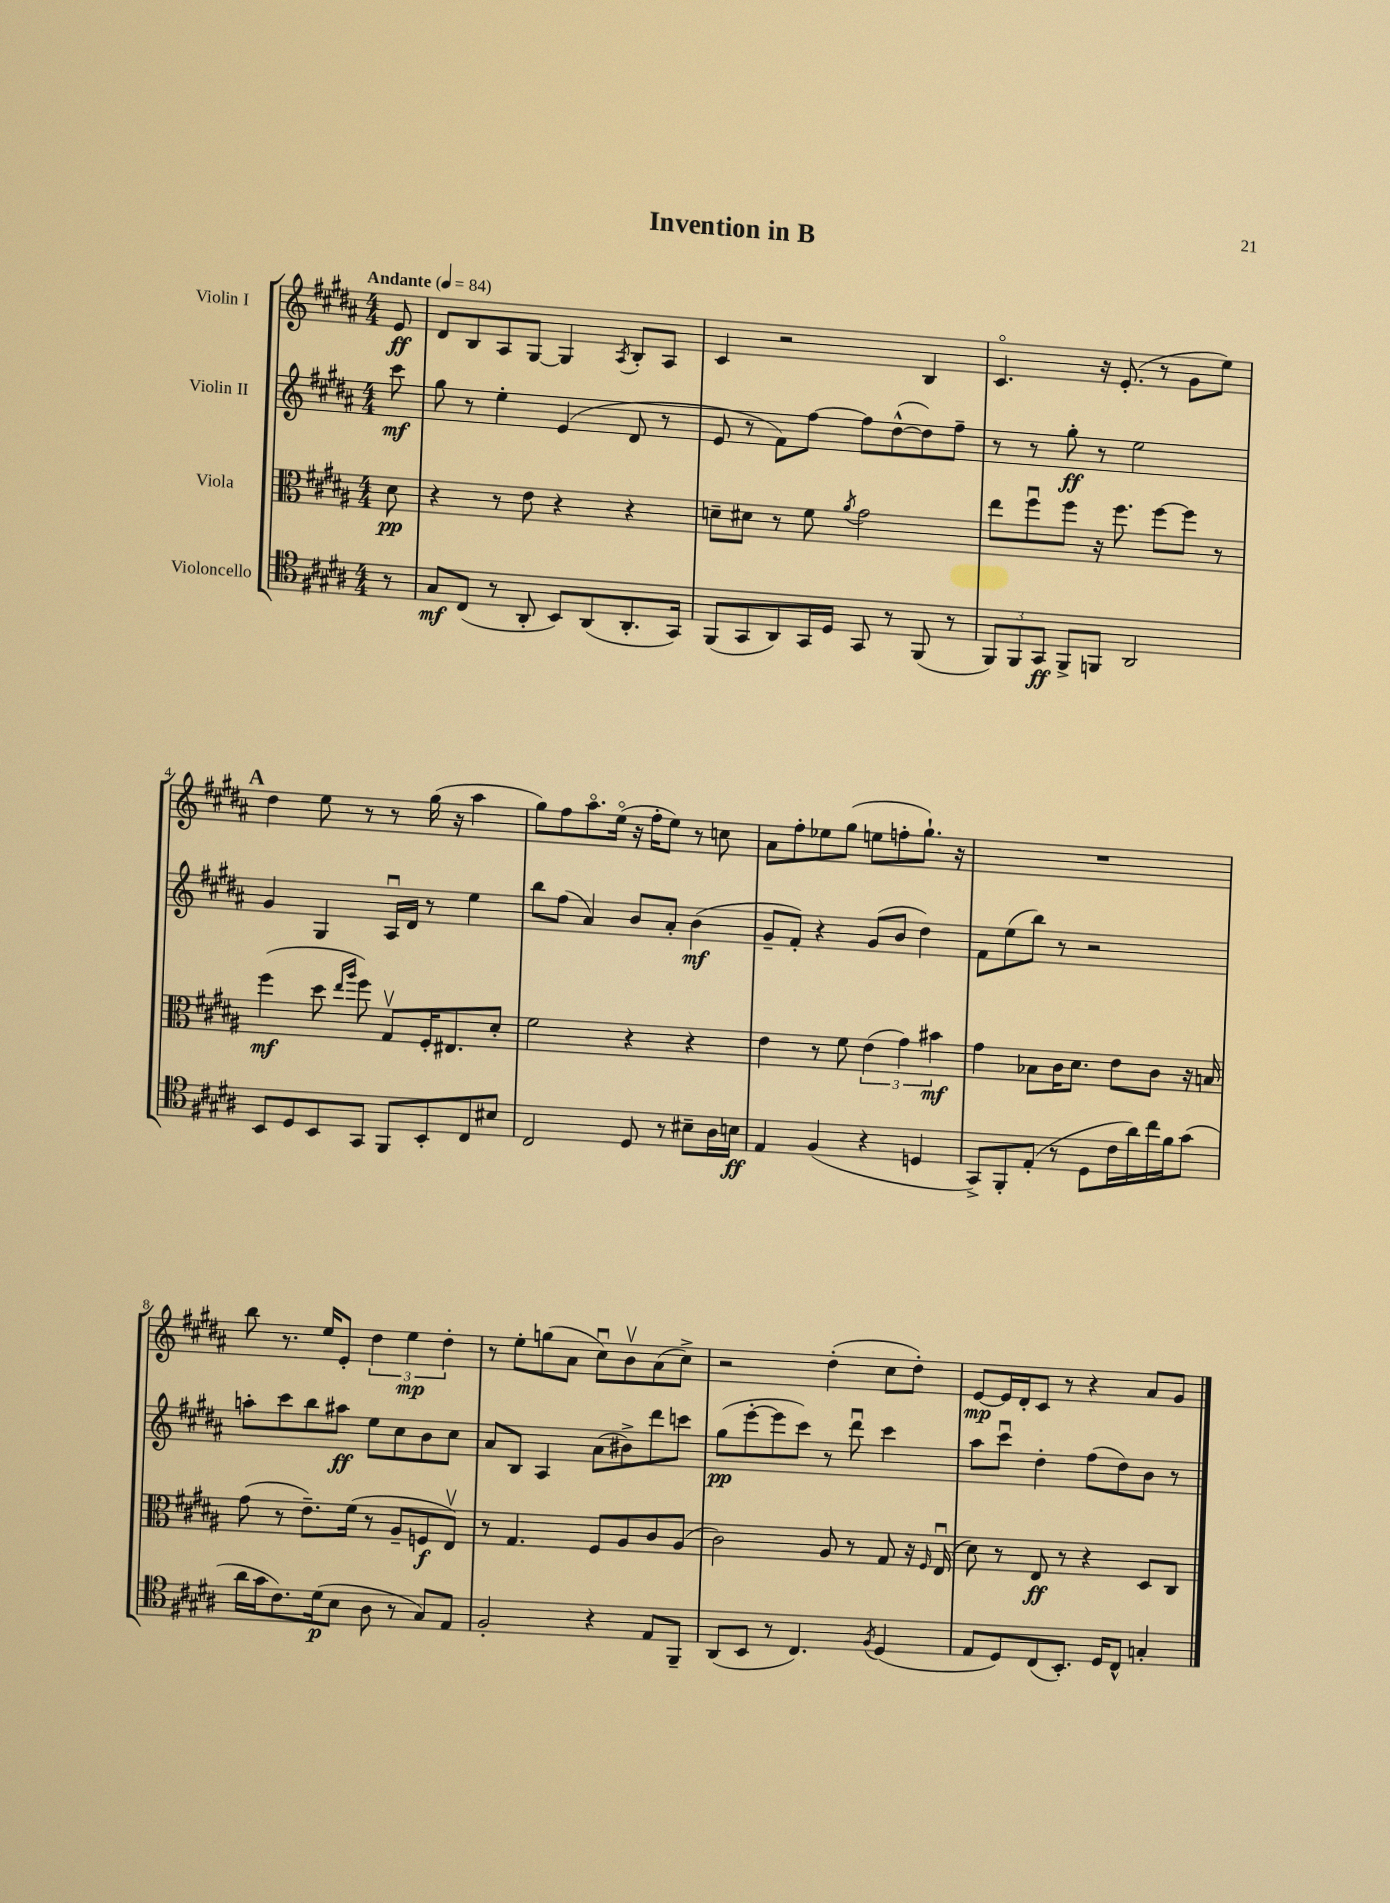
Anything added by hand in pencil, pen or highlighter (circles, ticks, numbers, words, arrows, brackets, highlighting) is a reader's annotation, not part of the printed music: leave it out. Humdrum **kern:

**kern	**kern	**kern	**kern
*staff4	*staff3	*staff2	*staff1
*clefC4	*clefC3	*clefG2	*clefG2
*k[f#c#g#d#a#]	*k[f#c#g#d#a#]	*k[f#c#g#d#a#]	*k[f#c#g#d#a#]
*M4/4	*M4/4	*M4/4	*M4/4
*MM84	*MM84	*MM84	*MM84
8r	8d#	8ccc#	8e
=	=	=	=
8G#	4r	8gg#	8d#
(8C#	.	8r	8B
8r	8r	4ee'	8A#
8AA#'	8e	.	[8G#
8BB)	4r	(4e	4G#]
(8AA#	.	.	.
.	.	.	8qA#
8.AA#'	4r	8d#	8B'
.	.	8r	8A#
16GG#)	.	.	.
=	=	=	=
(8FF#	8d~	8e	4c#
8GG#	8d#	8r	.
8AA#)	8r	8f#)	2r
16GG#	8f#	[8ff#	.
16D#	.	.	.
.	8qa#	.	.
8GG#	2g#	8ff#]	.
8r	.	([8dd#^^	.
(8FF#	.	8dd#])	4B
8r	.	8ff#~	.
=	=	=	=
12FF#)	8ee	8r	4.c#o
12FF#	.	.	.
.	8ff#u	8r	.
12GG#	.	.	.
8FF#^	8ff#	8gg#'	.
8FF	16r	8r	16r
.	8.ff#	.	(8.e'
2AA#	.	2ee	.
.	[8ff#	.	8r
.	8ff#]	.	8g#
.	8r	.	8ee)
=	=	=	=
8BB	(4ff#	4g#	4dd#
8D#	.	.	.
8BB	8dd#	4G#	8ee
.	16qqee	.	.
.	16qqaa#	.	.
8GG#	8ff#)	.	8r
8FF#	8G#v	16A#u	8r
.	.	16d#	.
8BB'	16F#'	8r	(16gg#
.	8.E#	.	16r
8C#	.	4ee	4aa#
8B#	8d#'	.	.
=	=	=	=
2C#	2f#	8bb	8gg#)
.	.	(8ff#	8ff#
.	.	4a#)	8.aa#o
.	.	.	(16eeo
8D#	4r	8b	16r
.	.	.	16ff#'
8r	.	8a#'	8ee)
8B#~	4r	(4b	8r
16A#	.	.	8cc
16B	.	.	.
=	=	=	=
4E	4e	8g#~	8a#
.	.	8f#')	8ff#'
(4F#	8r	4r	8ee-
.	8f#	.	(8gg#
4r	(6e	(8g#	8ee
.	.	8b	8ff'
.	6g#)	.	.
4D	.	4dd#)	8.gg#`)
.	6b#	.	.
.	.	.	16r
=	=	=	=
8GG#^)	4g#	8f#	1r
8FF#'	.	(8ee	.
(8E'	8B-	8bb)	.
8r	16c#	8r	.
.	8.d#	.	.
8D#	.	2r	.
16c#	8e	.	.
16a#)	.	.	.
16cc#	8c#	.	.
16f#	.	.	.
(8g#	16r	.	.
.	16B	.	.
=	=	=	=
16a#	(8g#	8aa'	8bb
16g#	.	.	.
8.c#)	8r	8ccc#	8.r
.	8.e~)	8bb	.
(16d#	.	.	16ee
8B	.	8aa#	8e'
.	(16f#	.	.
8A#	8r	8ee	6dd#
8r	8A#~	8cc#	.
.	.	.	6ee
8G#)	8F	8b	.
.	.	.	6dd#'
8E	8Ev)	8cc#	.
=	=	=	=
2F#'	8r	8a#	8r
.	4.G#	8B	8ee'
.	.	4A#	(8gg
.	.	.	8a#
4r	8F#	(8a#	8cc#u)
.	8A#	8b#^)	8bv
8E	8c#	8ddd#	(8a#
8FF#~	(8A#	8ccc	8cc#^)
=	=	=	=
(8AA#	2c#)	(8gg#	2r
8BB	.	[8eee'	.
8r	.	8eee]	.
4.C#)	.	8ccc#)	.
.	8A#	8r	(4dd#'
.	8r	8ddd#u	.
8qF#	.	.	.
(4D#	8G#	4ccc#	8cc#
.	16r	.	8dd#')
.	16qqF#	.	.
.	(16Eu	.	.
=	=	=	=
8E	8d#)	8aa#	[8e
8D#)	8r	8ccc#u	16e]
.	.	.	16d#'
(8C#	8E	4dd#'	8c#
8.BB')	8r	.	8r
.	4r	(8ff#	4r
16D#	.	.	.
8C#^^	.	8dd#)	.
4G'	8D#	8b	8a#
.	8C#	8r	8g#
==	==	==	==
*-	*-	*-	*-
